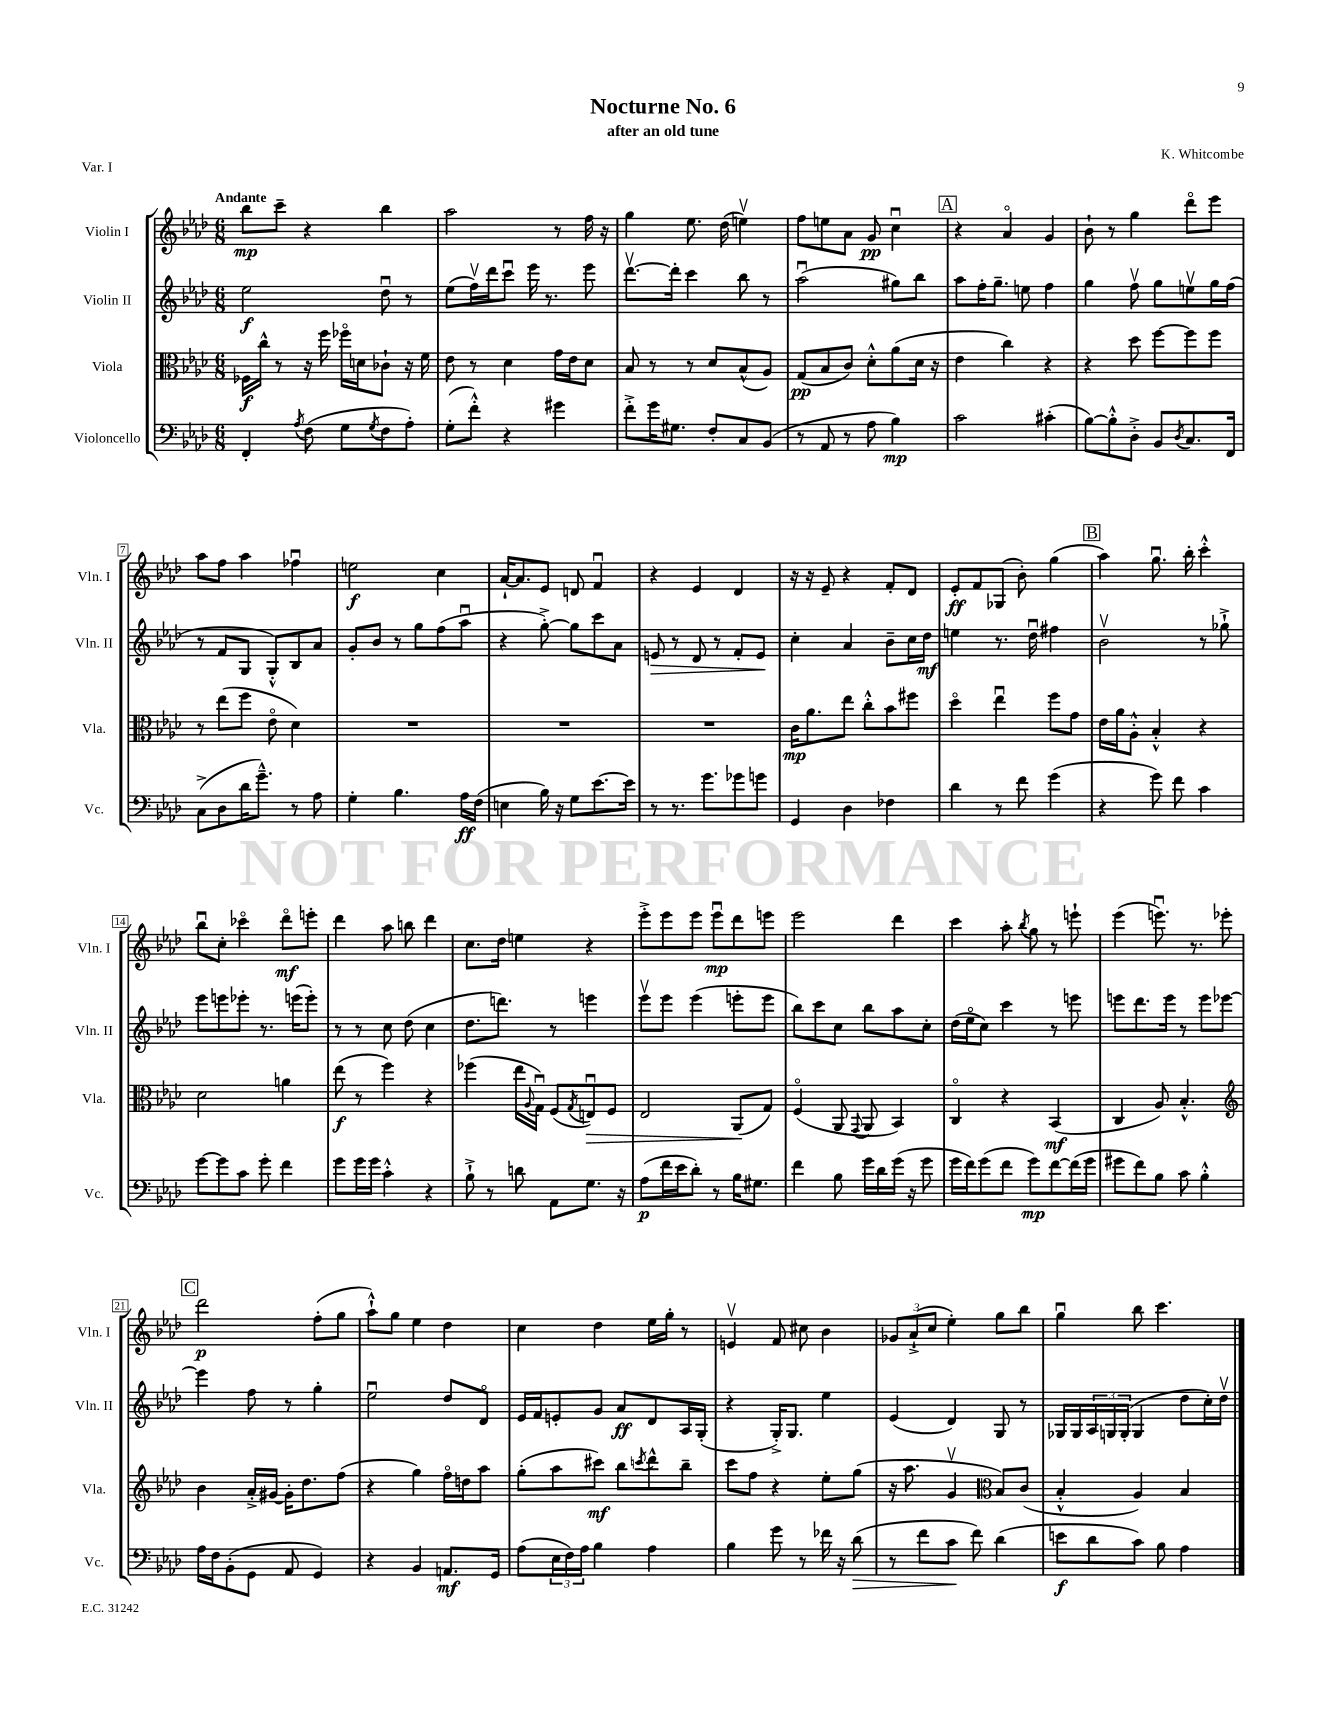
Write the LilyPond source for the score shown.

\header { title = "Nocturne No. 6" composer = "K. Whitcombe" subtitle = "after an old tune" piece = "Var. I" }
<<
\new StaffGroup <<
\new Staff = "s0" \with { instrumentName = "Violin I" shortInstrumentName = "Vln. I" } {
    \clef treble \key aes \major \numericTimeSignature \time 6/8 \tempo "Andante"
    bes''8\mp c'''8-- r4 bes''4 |
    aes''2 r8 f''16 r16 |
    g''4 ees''8. des''16( e''4\upbow) |
    f''8 e''8 aes'8 g'8\pp c''4\downbow |
    \mark \markup { \box "A" } r4 aes'4\flageolet g'4 |
    bes'8-! r8 g''4 des'''8\flageolet ees'''8 |
    aes''8 f''8 aes''4 fes''4\downbow |
    e''2\f c''4 |
    aes'16~-! aes'8. ees'8 d'8 f'4\downbow |
    r4 ees'4 des'4 |
    r16 r16 ees'8-- r4 f'8-. des'8 |
    ees'8-.\ff f'8 ges8( bes'8-.) g''4( |
    \mark \markup { \box "B" } aes''4) g''8.\downbow bes''16-. c'''4-.-^ |
    bes''8\downbow c''8-. ces'''4\flageolet des'''8\flageolet\mf e'''8-. |
    des'''4 aes''8 b''8 des'''4 |
    c''8. des''16 e''4 r4 |
    ees'''8-.-> ees'''8 ees'''8 ees'''8\downbow\mp des'''8 e'''8 |
    ees'''2 des'''4 |
    c'''4 aes''8-. \acciaccatura { bes''8 } g''8 r8 e'''8-! |
    ees'''4( e'''8.\downbow) r8. ees'''8-. |
    \mark \markup { \box "C" } des'''2\p f''8-.( g''8 |
    aes''8-!-^) g''8 ees''4 des''4 |
    c''4 des''4 ees''16 g''16-. r8 |
    e'4\upbow f'8 cis''8 bes'4 |
    \tuplet 3/2 { ges'8 aes'8-!->( c''8 } ees''4-.) g''8 bes''8 |
    g''4\downbow bes''8 c'''4. \bar "|." |
}
\new Staff = "s1" \with { instrumentName = "Violin II" shortInstrumentName = "Vln. II" } {
    \clef treble \key aes \major \numericTimeSignature \time 6/8
    ees''2\f des''8\downbow r8 |
    ees''8( f''16\upbow) des'''16 c'''8\downbow ees'''16 r8. ees'''8 |
    des'''8.~\upbow des'''16-. c'''4 bes''8 r8 |
    aes''2\downbow( gis''8) bes''8 |
    \mark \markup { \box "A" } aes''8 f''16-. g''8.-- e''8 f''4 |
    g''4 f''8\upbow g''8 e''8\upbow g''16 f''16( |
    r8 f'8 g8 g8-.-^) bes8 aes'8 |
    g'8-. bes'8 r8 g''8 f''8( aes''8\downbow |
    r4 g''8~-.->) g''8 c'''8 aes'8 |
    e'8\> r8 des'8 r8 f'8-. e'8\! |
    c''4-. aes'4 bes'8-- c''16 des''16\mf |
    e''4 r8. des''16\downbow fis''4 |
    \mark \markup { \box "B" } bes'2\upbow r8 ges''8-!-> |
    ees'''8 e'''8 ees'''8-. r8. e'''16( e'''8-.) |
    r8 r8 c''8 des''8( c''4 |
    des''8. d'''8.) r8 e'''4 |
    ees'''8\upbow ees'''8 ees'''4( e'''8-. e'''8 |
    bes''8) c'''8 c''8 bes''8 aes''8 c''8-. |
    des''16( ees''16\flageolet c''8) c'''4 r8 e'''8 |
    e'''8 des'''8. e'''16 r8 e'''8 ees'''8~ |
    \mark \markup { \box "C" } ees'''4 f''8 r8 g''4-. |
    ees''2\downbow des''8 des'8\flageolet |
    ees'16 f'16 e'8-. g'8 aes'8\ff des'8 aes16 g16-.( |
    r4 g16-.->) g8. ees''4 |
    ees'4( des'4) g8 r8 |
    ges16 ges16 \tuplet 3/2 { aes16 g16 g16-.( } g4 des''8 c''16-.) des''16\upbow \bar "|." |
}
\new Staff = "s2" \with { instrumentName = "Viola" shortInstrumentName = "Vla." } {
    \clef alto \key aes \major \numericTimeSignature \time 6/8
    fes16\f c''16-^ r8 r16 f''16 fes''16\flageolet d'16 ces'8-! r16 f'16 |
    ees'8 r8 des'4 g'16 ees'16 des'8 |
    bes8 r8 r8 des'8 bes8-^( aes8) |
    g8\pp( bes8 c'8) des'8-.-^ aes'8( des'16 r16 |
    \mark \markup { \box "A" } ees'4 c''4) r4 |
    r4 des''8 f''8~ f''8 f''8 |
    r8 ees''8( f''8 ees'8\flageolet des'4) |
    R2. |
    R2. |
    R2. |
    c'16\mp aes'8. ees''8 c''8-.-^ bes'8 fis''8 |
    des''4\flageolet ees''4\downbow f''8 g'8 |
    \mark \markup { \box "B" } ees'16 aes'16 aes8-.-^ bes4-.-^ r4 |
    des'2 a'4 |
    ees''8\f( r8 f''4) r4 |
    fes''4( ees''16 \appoggiatura { aes8 } g16\downbow) f8( \acciaccatura { g8 } e8\downbow\>) f8 |
    ees2 aes,8\!( g8) |
    f4\flageolet( aes,8 \appoggiatura { g,8 } aes,8 bes,4) |
    c4\flageolet r4 bes,4\mf( |
    c4 aes8) bes4.-.-^ |
    \mark \markup { \box "C" } \clef treble bes'4 aes'16-.-> gis'16~ gis'16-. des''8. f''8( |
    r4 g''4) f''16\flageolet d''16 aes''8 |
    g''8-.( aes''8 cis'''8\mf) bes''8 \acciaccatura { c'''8 } des'''8-^ bes''8-- |
    c'''8 f''8 r4 ees''8-. g''8( |
    r16 aes''8. g'4\upbow \clef alto bes8) c'8( |
    bes4-.-^ aes4) bes4 \bar "|." |
}
\new Staff = "s3" \with { instrumentName = "Violoncello" shortInstrumentName = "Vc." } {
    \clef bass \key aes \major \numericTimeSignature \time 6/8
    f,4-. \acciaccatura { aes8 } f8( g8 \acciaccatura { g8 } f8 aes8-.) |
    g8-.( f'8-.-^) r4 gis'4 |
    f'8-.-> g'16 gis8. f8-. c8 bes,8( |
    r8 aes,8 r8 aes8 bes4\mp) |
    \mark \markup { \box "A" } c'2 cis'4-.( |
    bes8~) bes8-.-^ des8-.-> bes,8 \acciaccatura { des8 } c8. f,16 |
    c8->( des8 des'16 g'8.---^) r8 aes8 |
    g4-. bes4. aes16\ff f16( |
    e4 bes16) r16 g8 ees'8.~ ees'16 |
    r8 r8. g'8. ges'8 g'8 |
    g,4 des4 fes4 |
    des'4 r8 f'8 g'4( |
    \mark \markup { \box "B" } r4 g'8) f'8 c'4 |
    g'8~ g'8 c'8 g'8-. f'4 |
    g'8 g'16 g'16 c'4-.-^ r4 |
    bes8-!-> r8 d'8 aes,8 g8. r16 |
    aes8\p( f'16 ees'16 des'8-.) r8 bes16 gis8. |
    f'4 bes8 g'16 des'16 g'16( r16 g'8 |
    g'16 f'16) g'8( f'8 g'8\mp) f'8~ f'16( g'16 |
    gis'8 f'8) bes8 c'8 bes4-.-^ |
    \mark \markup { \box "C" } aes16 f16 bes,8-.( g,8 aes,8 g,4) |
    r4 bes,4 a,8.\mf g,16 |
    aes8( \tuplet 3/2 { ees16 f16) aes16 } bes4 aes4 |
    bes4 g'8 r8 fes'16 r16 des'8\>( |
    r8 f'8 c'8\! f'8) des'4( |
    e'8\f des'8 c'8) bes8 aes4 \bar "|." |
}
>>
>>
\layout { \context { \Score \override BarNumber.stencil = #(make-stencil-boxer 0.1 0.3 ly:text-interface::print) } }
